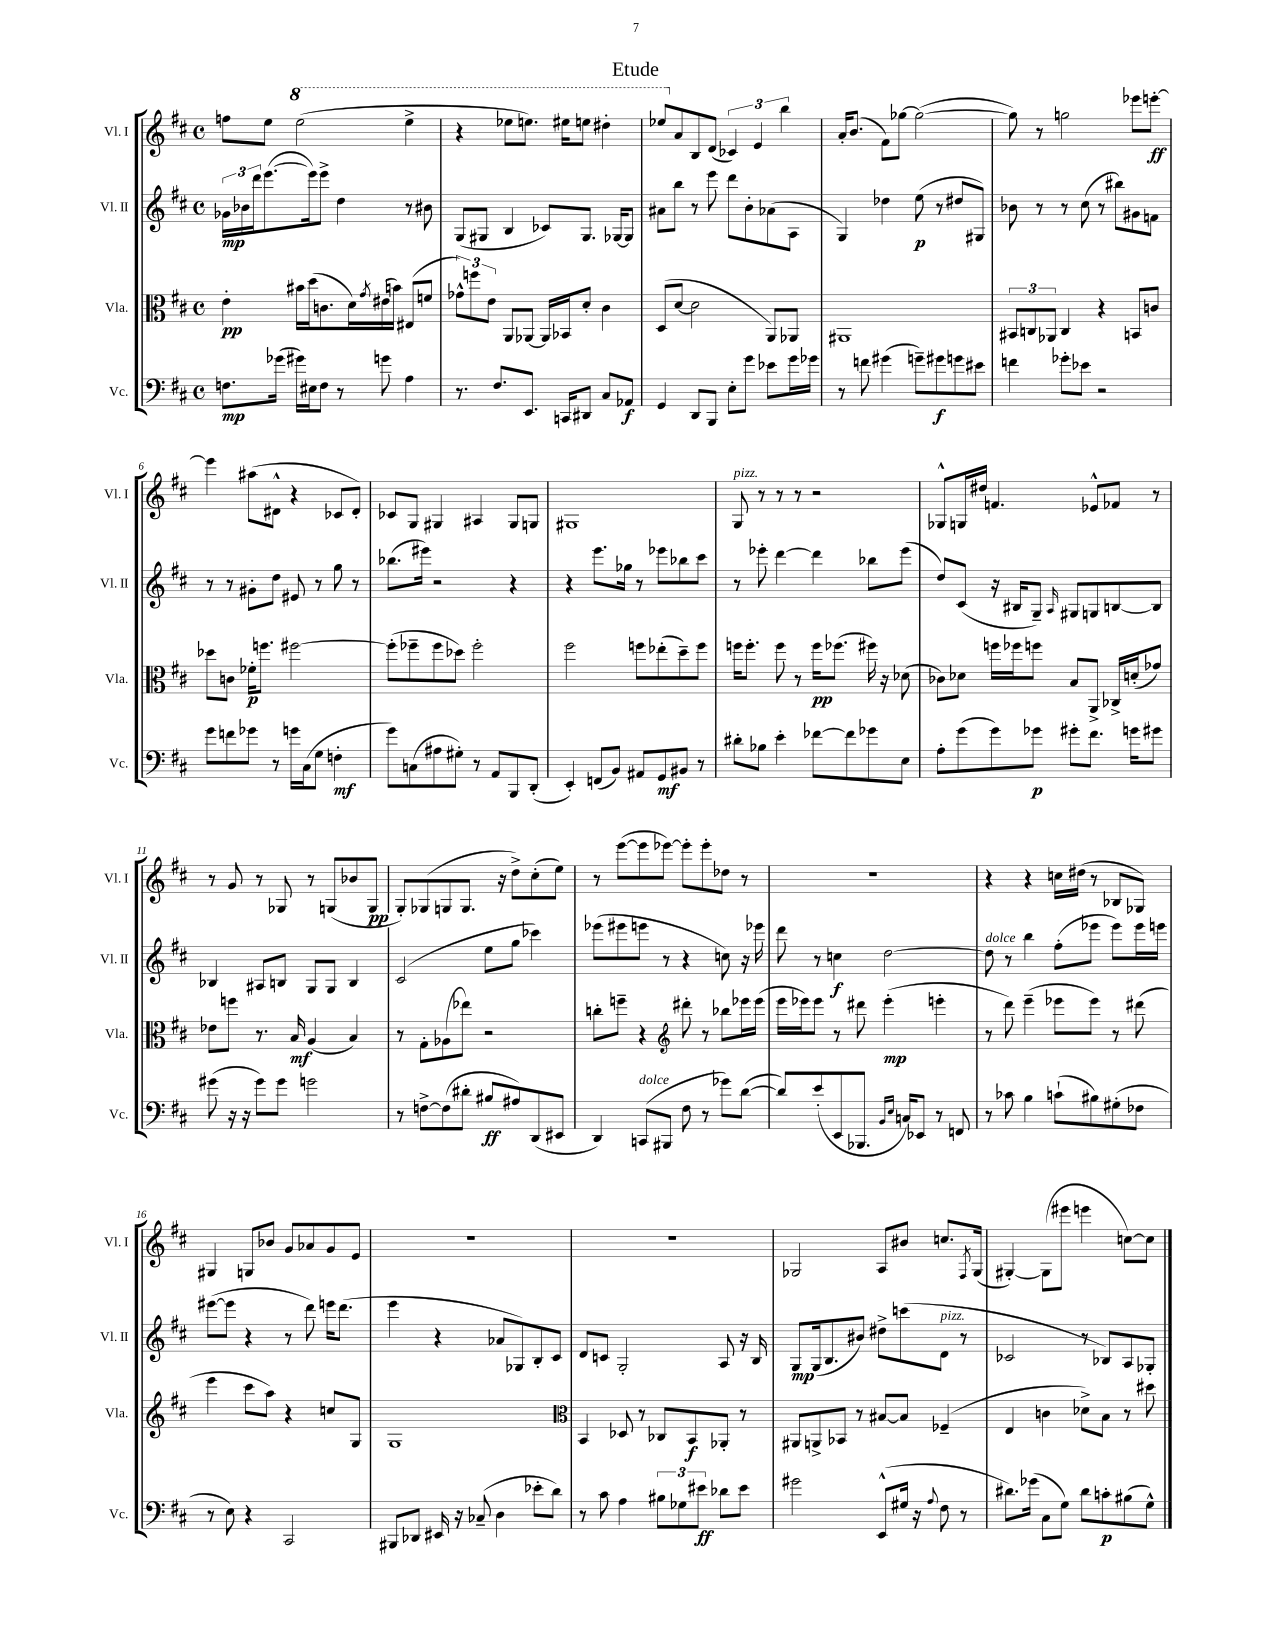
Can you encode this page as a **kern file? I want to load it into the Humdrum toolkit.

**kern	**kern	**kern	**kern
*staff4	*staff3	*staff2	*staff1
*clefF4	*clefC3	*clefG2	*clefG2
*k[f#c#]	*k[f#c#]	*k[f#c#]	*k[f#c#]
*M4/4	*M4/4	*M4/4	*M4/4
*met(c)	*met(c)	*met(c)	*met(c)
8.F	4e'	24g-	8ff
.	.	24b-	.
.	.	24ddd	.
.	.	([8.eee	8ee
(16g-	.	.	.
16g#)	16b#	.	(2eee
16E#	(16dd	16eee])	.
8F	8.c	8eee^	.
8r	.	4dd	.
.	16d)	.	.
.	8qg	.	.
8g	(16e#	.	.
.	16b)	.	.
4A	(8E#	8r	4eee^
.	8f	8b#	.
=	=	=	=
8.r	12g-^^)	(8G	4r
.	12ff	.	.
.	.	8G#	.
.	12e	.	.
8.F#	.	.	.
.	8AA	4B	8eee-
8.EE	[8AA-	.	8.eee)
.	16AA-]	8c-)	.
16CC	16BB-	.	16eee#
8DD#	8d'	8.G#	8eee
8C#	4c#	.	4ddd#'
.	.	[16G-	.
8AA-	.	8G-]	.
=	=	=	=
4GG	(8D	8a#	8eee-
.	[8d	8bb	8a
8DD	2d]	8r	8B
8BBB	.	8eee	(8d
8E'	.	8ddd	6c-)
8g	.	8b'	.
.	.	.	6e
8e-	8AA)	(8a-	.
.	.	.	6bb
16g	8AA-	8A	.
16g-	.	.	.
=	=	=	=
8r	1AA#	4G)	16a'
.	.	.	(8.b
8f	.	.	.
(4g#	.	4dd-	8f#)
.	.	.	[8gg-
8g~)	.	(8ee	(2gg-_
8g#	.	8r	.
8g	.	8dd#	.
8e#	.	8G#)	.
=	=	=	=
4f	12BB#	8b-	8gg-])
.	12C	.	.
.	.	8r	8r
.	12AA-	.	.
8g-'	4C	8r	2gg
8e-	.	(8cc#	.
2r	4r	8r	.
.	.	8bb#)	.
.	8BB	8g#	8eee-
.	8c	8f	[8eee'
=	=	=	=
8g	8dd-	8r	4eee]
8f	8c	8r	.
8g-	16f-'	8g#'	(8aa#
.	8.ff	.	.
8r	.	8dd	8d#^^
16g	[2ff#	8e#	4r
(16C#	.	.	.
8G	.	8r	.
4F'	.	8gg	8c-
.	.	8r	8d#')
=	=	=	=
8g)	(8ff#']	(8.bb-	8c-
(8C	8ff-~	.	8G
.	.	16eee#)	.
8A#	8ff-	2r	4G#
8G#')	8dd-)	.	.
8r	2ff-'	.	4A#
8AA	.	.	.
8BBB	.	4r	8G#
(8DD'	.	.	8G
=	=	=	=
4EE')	2ff#	4r	1G#
(8FF	.	8.eee	.
8BB)	.	.	.
.	.	16gg-	.
8AA#	8ff	8r	.
8GG	(8ee-'	8eee-	.
8BB#	8dd~)	8bb-	.
8r	8ff	8ccc#	.
=	=	=	=
8d#'	16ff	8r	8G
.	8.ff'	.	.
8B-	.	8eee-'	8r
4e'	8ff	[4ddd	8r
.	8r	.	8r
[8f-	16ff	4ddd]	2r
.	(8.ff-	.	.
8f-]	.	.	.
8g-	16ff#)	8bb-	.
.	16r	.	.
8E	(8d-	(8eee-	.
=	=	=	=
8A'	8c-)	8dd)	8G-^^
(8g	8d-	(8c#	16G
.	.	.	16dd#
8g)	16ff	16r	4.f
.	16ff-	16B#	.
8g-	8ff	8G~)	.
.	.	16qqA	.
8g#'	8B	8G#	.
8.f#	8AA^	8G	8e-^^
.	16C-^	[8B	8f-
16g	(16d'	.	.
8g#	8g-)	8B]	8r
=	=	=	=
(8g#	8e-	4B-	8r
16r	8ff	.	8g
16r	.	.	.
8g#)	8.r	8A#	8r
8g#	.	8B	8G-
.	16B	.	.
2g	(4A	8G	8r
.	.	8G	(8G
.	4B)	4B	8b-
.	.	.	8G
=	=	=	=
8r	8r	(2c#	8G')
[8F^	8G'	.	(8G-
(8F]	(8A-	.	8G
8d#'	8ee-)	.	8.G
8B#	2r	8ee	.
.	.	.	16r
8A#)	.	8gg	8dd^)
(8DD	.	4ccc-)	(8cc#'
8EE#	.	.	8ee)
=	=	=	=
4DD)	8cc'	(8eee-	8r
.	8ff~	8eee#	([8eee
(8CC	4r	8eee	8eee]
8BBB#	.	8r	[8eee-)
*	*clefG2	*	*
8F#	8ddd#'	4r	8eee-']
8r	8r	.	8eee-'
8g-)	8bb-	8cc)	8dd-
([8d	16eee-	16r	8r
.	(16eee-	16eee-	.
=	=	=	=
8d])	16eee	8ddd	1r
.	16eee-)	.	.
(8e'	8eee-	8r	.
8EE	8r	4cc	.
8.BBB-	8ddd#	.	.
.	(4eee-'	[2dd	.
16qqBB	.	.	.
16qqE	.	.	.
16C)	.	.	.
8EE-	.	.	.
8r	4eee'	.	.
8FF	.	.	.
=	=	=	=
8r	8r	8dd]	4r
8c-	8ddd)	8r	.
4B	(4eee~	4bb	4r
(8c`	8eee-	(8ff#'	16cc
.	.	.	(16dd#
8B#)	8eee-)	8eee-	8r
(8G#'	8r	8eee-)	8B-
8F-	(8ddd#	16eee-	8G-)
.	.	16eee	.
=	=	=	=
8r	4eee	([8eee#	4G#
8E)	.	8eee#]	.
4r	8ccc#	4r	8G
.	8aa)	.	8b-
2CC#	4r	8r	8g
.	.	8ddd)	8a-
.	8cc	16eee	8g
.	.	(8.ddd	.
.	8G	.	8e
=	=	=	=
8BBB#	1G	4eee	1r
8DD-	.	.	.
16EE#	.	4r	.
16r	.	.	.
(8C-~	.	.	.
4D	.	8a-	.
.	.	8G-)	.
8e-'	.	8B'	.
8d)	.	8c#	.
=	=	=	=
*	*clefC3	*	*
8r	4BB	8d	1r
8c#	.	8c	.
4A	8D-	2G'	.
.	8r	.	.
12B#	8C-	.	.
12G-	.	.	.
.	8BB	.	.
12e#	.	.	.
8d-	8AA-'	8A	.
8e#	8r	16r	.
.	.	16B	.
=	=	=	=
2g#	8AA#	8G	2G-
.	8AA^	(16G	.
.	.	8.B	.
.	8BB-	.	.
.	8r	8b#)	.
(8EE^^	[8B#	8dd#^	8A
16G#	8B#]	(8ccc	8b#
16r	.	.	.
8qqA	.	.	.
8F#	(4F-~	8d	8.cc
8r	.	8r	.
.	.	.	8qF#
.	.	.	(16G-
=	=	=	=
8.d#)	4E	2c-	[4G#')
(16g-	.	.	.
8C#	4c	.	(8G#]
8G)	.	.	8eee#
8d#	8d-^)	8r	4eee
8c'	8B	8B-)	.
(8B#	8r	8A	[8cc)
8G^^)	8dd#	8G-'	8cc]
==	==	==	==
*-	*-	*-	*-
